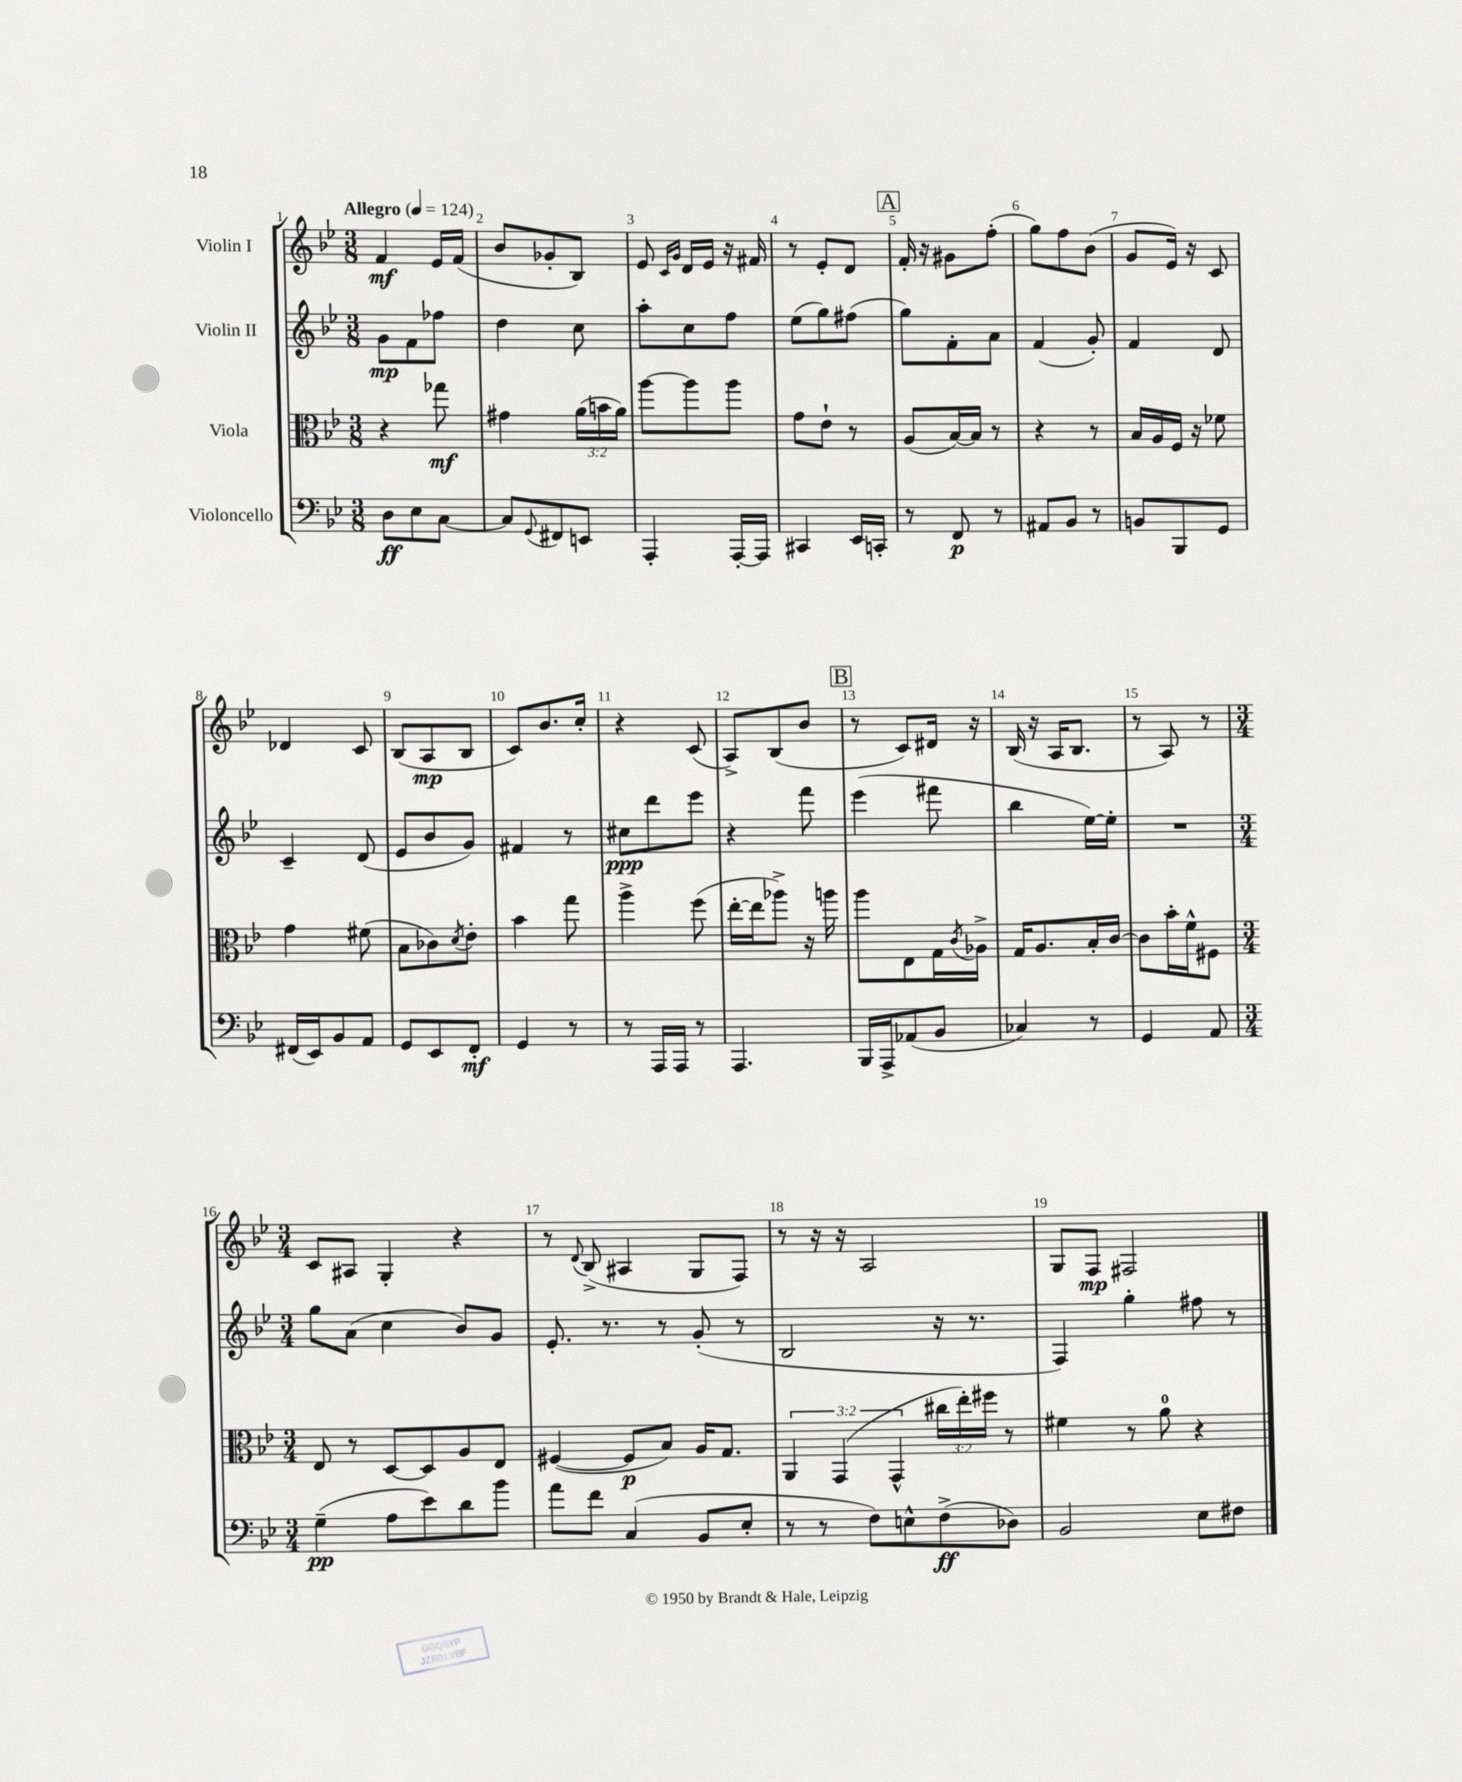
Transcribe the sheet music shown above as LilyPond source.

<<
\new StaffGroup <<
\new Staff = "s0" \with { instrumentName = "Violin I" } {
    \clef treble \key bes \major \numericTimeSignature \time 3/8 \tempo "Allegro" 4 = 124
    f'4\mf ees'16 f'16( |
    bes'8 ges'8-. bes8) |
    ees'8 \grace { c'16 g'16 } d'16 ees'16 r16 fis'16 |
    r8 ees'8-. d'8 |
    \mark \markup { \box "A" } f'16-. r16 gis'8 f''8-.( |
    g''8) f''8 bes'8( |
    g'8 ees'16) r16 c'8 |
    des'4 c'8 |
    bes8( a8\mp bes8 |
    c'8) bes'8. c''16-. |
    r4 c'8( |
    a8->) bes8( bes'8 |
    \mark \markup { \box "B" } r8 c'8) dis'16 r16 |
    bes16( r16 a16 bes8. |
    r8 a8) r8 |
    \numericTimeSignature \time 3/4 c'8 ais8 g4-. r4 |
    r8 \appoggiatura { d'8 } bes8->( ais4 g8 f8) |
    r8 r16 r16 a2 |
    g8 f8\mp fis2 \bar "|." |
}
\new Staff = "s1" \with { instrumentName = "Violin II" } {
    \clef treble \key bes \major \numericTimeSignature \time 3/8
    g'8\mp f'8 fes''8 |
    d''4 c''8 |
    a''8-. c''8 f''8 |
    ees''8( g''8) fis''8( |
    \mark \markup { \box "A" } g''8) f'8-. a'8 |
    f'4( g'8-.) |
    f'4 d'8 |
    c'4-- d'8( |
    ees'8 bes'8 g'8) |
    fis'4 r8 |
    cis''8\ppp d'''8 ees'''8 |
    r4 f'''8 |
    \mark \markup { \box "B" } ees'''4( fis'''8 |
    bes''4 ees''16~) ees''16-. |
    R4. |
    \numericTimeSignature \time 3/4 g''8 a'8( c''4 bes'8) g'8 |
    ees'8.-. r8. r8 g'8-.( r8 |
    bes2 r16 r8. |
    f4) g''4-. fis''8 r8 \bar "|." |
}
\new Staff = "s2" \with { instrumentName = "Viola" } {
    \clef alto \key bes \major \numericTimeSignature \time 3/8 \override Staff.TupletNumber.text = #tuplet-number::calc-fraction-text
    r4 ges''8\mf |
    gis'4 \tuplet 3/2 { a'16( b'16 a'16) } |
    a''8~ a''8 a''8 |
    g'8 ees'8-! r8 |
    \mark \markup { \box "A" } a8( bes16~) bes16 r8 |
    r4 r8 |
    bes16 a16 f16 r16 fes'8 |
    g'4 fis'8( |
    bes8 ces'8) \acciaccatura { d'8 } ees'8-. |
    bes'4 g''8 |
    a''4-> f''8( |
    ees''16~-. ees''16 aes''8->) r16 a''16 |
    \mark \markup { \box "B" } a''8 ees8 g16 \acciaccatura { c'8 } aes16-> |
    g16 a8. bes16-. c'16~ |
    c'8 bes'16-. f'16-^ fis8 |
    \numericTimeSignature \time 3/4 ees8 r8 d8~ d8 a8 ees8 |
    fis4~( fis8\p bes8) a16 g8. |
    \tuplet 3/2 { a,4 g,4( g,4-^ } \tuplet 3/2 { cis''16 ees''16-.) fis''16 } r8 |
    fis'4 r8 a'8-0 r4 \bar "|." |
}
\new Staff = "s3" \with { instrumentName = "Violoncello" } {
    \clef bass \key bes \major \numericTimeSignature \time 3/8
    d8\ff ees8 c8~ |
    c8 \appoggiatura { g,8 } fis,8 e,8 |
    a,,4-. a,,16~-. a,,16 |
    cis,4 ees,16 c,16-. |
    \mark \markup { \box "A" } r8 f,8\p r8 |
    ais,8 bes,8 r8 |
    b,8 bes,,8 g,8 |
    fis,16( ees,16) bes,8 a,8 |
    g,8 ees,8 f,8-.\mf |
    g,4 r8 |
    r8 a,,16 a,,16 r8 |
    a,,4. |
    \mark \markup { \box "B" } bes,,16 a,,16-> aes,8( bes,8 |
    ces4) r8 |
    g,4 a,8 |
    \numericTimeSignature \time 3/4 g4--\pp( a8 ees'8) d'8 bes'8 |
    a'8 f'8 c4( bes,8 ees8-. |
    r8 r8 f8) e8-^ f8->\ff( des8) |
    bes,2 ees8 fis8 \bar "|." |
}
>>
>>
\layout { \context { \Score \override BarNumber.break-visibility = ##(#f #t #t) barNumberVisibility = #all-bar-numbers-visible } }
